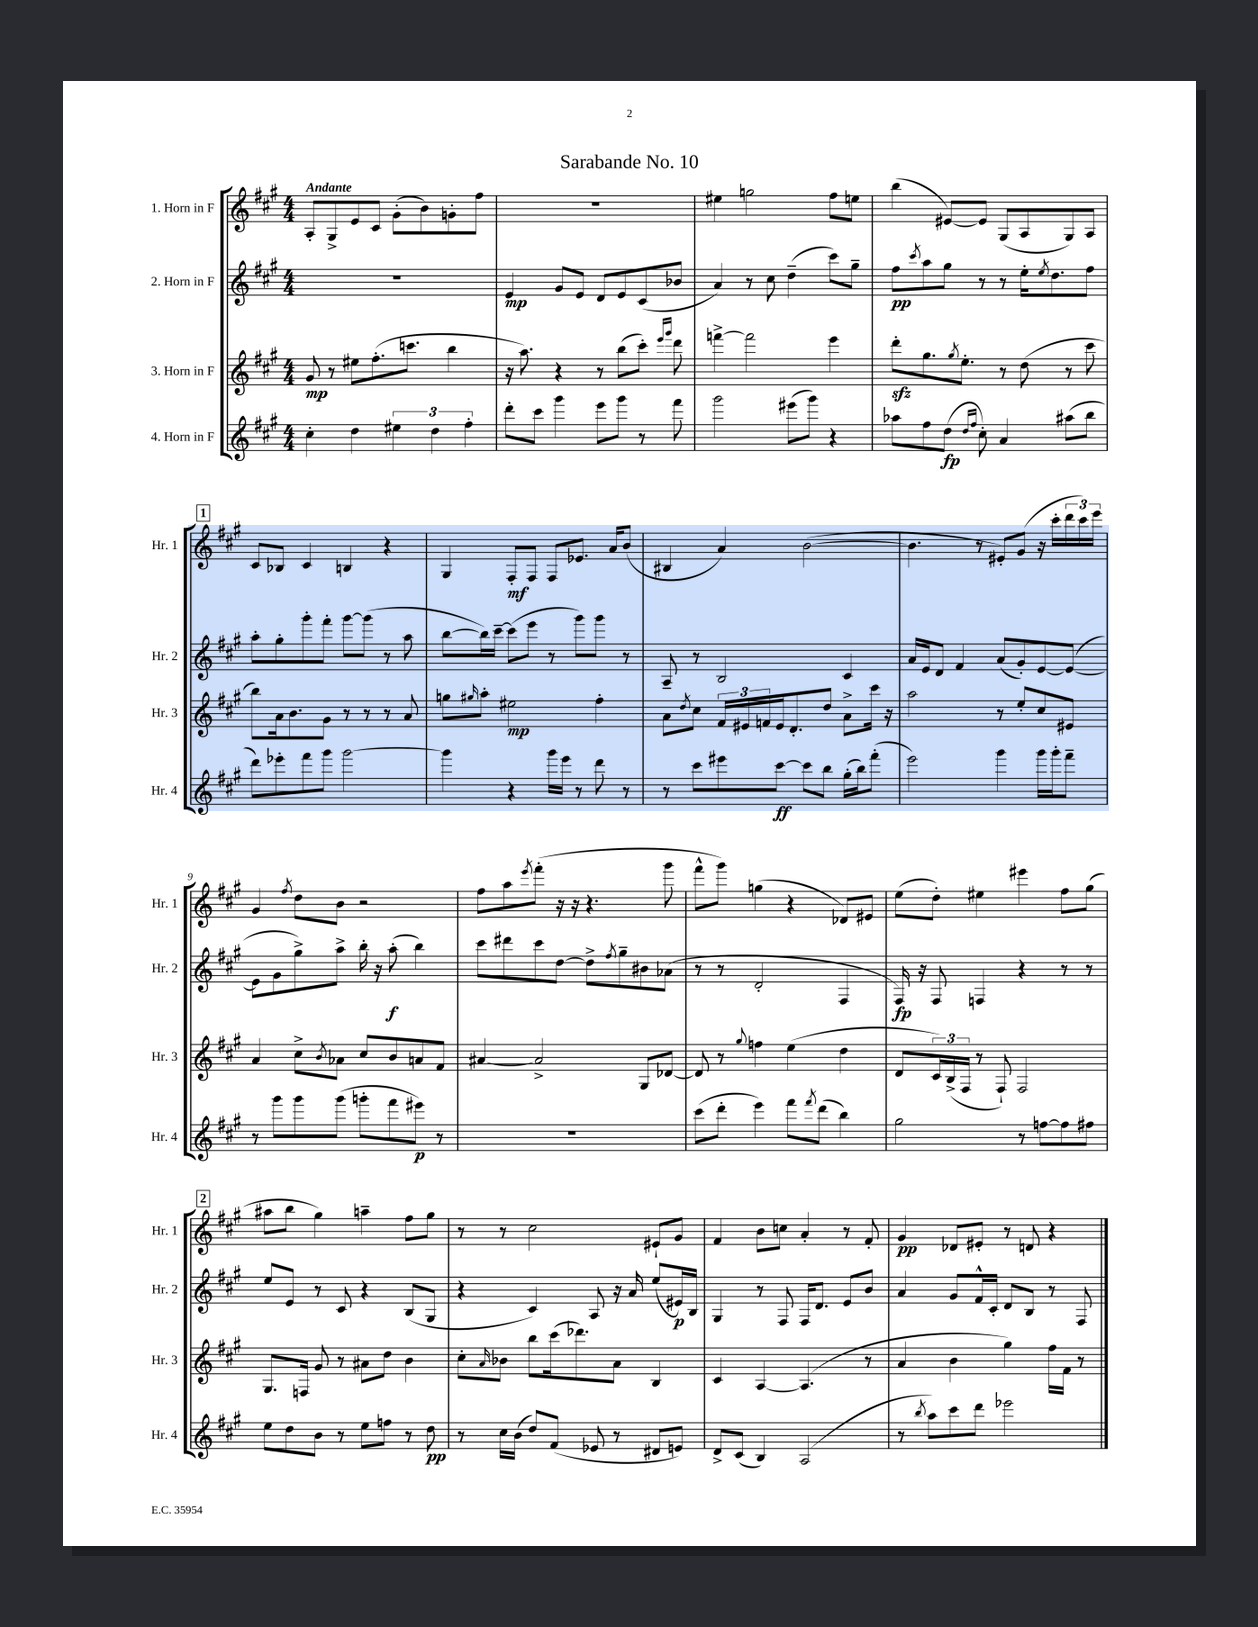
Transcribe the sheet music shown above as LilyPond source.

\header { title = "Sarabande No. 10" }
<<
\new StaffGroup <<
\new Staff = "s0" \with { instrumentName = "1. Horn in F" shortInstrumentName = "Hr. 1" } {
    \clef treble \key a \major \numericTimeSignature \time 4/4 \tempo "Andante"
    a8-. gis8-> e'8 cis'8 gis'8-.( b'8) g'8-. fis''8 |
    R1 |
    eis''4 g''2 fis''8 e''8 |
    b''4( eis'8~) eis'8 gis8( a8 gis8) a8 |
    \mark \markup { \box "1" } cis'8 bes8 cis'4 b4 r4 |
    gis4 fis8-.\mf fis8 fis8 ees'8. a'16 b'8( |
    bis4 a'4) b'2~( |
    b'4. r8 eis'8-.) gis'8( r16 cis'''16-. \tuplet 3/2 { d'''16 cis'''16) e'''16 } |
    gis'4 \acciaccatura { fis''8 } d''8 b'8 r2 |
    fis''8 a''8 \acciaccatura { e'''8 } fis'''8-.( r16 r16 r4. gis'''8 |
    fis'''8-^ gis'''8) g''4( r4 des'8) eis'8 |
    e''8( d''8-.) eis''4 eis'''4 fis''8 gis''8( |
    \mark \markup { \box "2" } ais''8 b''8 gis''4) a''4-- fis''8 gis''8 |
    r8 r8 cis''2 eis'8-! gis'8 |
    fis'4 b'8 c''8 a'4-. r8 fis'8-. |
    gis'4\pp des'8 eis'8-. r8 d'8 r4 \bar "|." |
}
\new Staff = "s1" \with { instrumentName = "2. Horn in F" shortInstrumentName = "Hr. 2" } {
    \clef treble \key a \major \numericTimeSignature \time 4/4
    R1 |
    e'4\mp gis'8 e'8 d'8 e'8 cis'8( bes'8 |
    a'4) r8 cis''8 d''4--( cis'''8) gis''8-- |
    fis''8\pp \acciaccatura { cis'''8 } a''8 gis''8 r8 r8 e''16-. \acciaccatura { e''8 } d''8. fis''8 |
    \mark \markup { \box "1" } a''8-. gis''8-. gis'''8-. fis'''8-. gis'''8~ gis'''8( r8 a''8 |
    b''8~ b''16) cis'''16~-- cis'''8( e'''8 r8 gis'''8) gis'''8 r8 |
    a8-- r8 b2 cis'4 |
    a'16 e'16 d'8 fis'4 a'8( gis'8-.) e'8~ e'8~( |
    e'8 gis'8 gis''8->) a''8-> b''16-. r16 a''8-.\f( b''4) |
    cis'''8 dis'''8 cis'''8 d''8~ d''8-> \acciaccatura { fis''8 } gis''8-- bis'8 aes'8( |
    r8 r8 d'2-. fis4 |
    fis16\fp) r16 fis8 f4 r4 r8 r8 |
    \mark \markup { \box "2" } e''8 e'8 r8 cis'8 r4 b8( gis8 |
    r4 cis'4) a8 r16 a'16 e''8( eis'16\p) b16 |
    gis4 r8 fis8 fis16 d'8. e'8 b'8 |
    a'4 gis'8 fis'16-^ cis'16-. d'8 b8 r8 fis8 \bar "|." |
}
\new Staff = "s2" \with { instrumentName = "3. Horn in F" shortInstrumentName = "Hr. 3" } {
    \clef treble \key a \major \numericTimeSignature \time 4/4
    gis'8\mp r8 eis''8 fis''8.-.( c'''8. b''4 |
    r16 a''8.) r4 r8 b''8( cis'''8-.) \grace { e'''16 gis'''16 } d'''8 |
    f'''4~-> f'''2 e'''4 |
    d'''8-.\sfz gis''8. \acciaccatura { gis''8 } e''8.-. r8 d''8( r8 cis'''8 |
    \mark \markup { \box "1" } b''8) a'16 b'8. gis'8 r8 r8 r8 a'8 |
    g''8 \grace { gis''16 } a''8-. eis''2\mp fis''4-. |
    a'8 \acciaccatura { d''8 } cis''8 \tuplet 3/2 { fis'16 eis'16 f'16 } eis'16 d'8.-. d''8 a'8-> cis'''16 r16 |
    a''2 r8 e''8-. cis''8 eis'8 |
    a'4 cis''8-> \acciaccatura { b'8 } aes'8 cis''8 b'8 a'8 fis'8 |
    ais'4~ ais'2-> gis8 des'8~ |
    des'8 r8 \appoggiatura { gis''8 } f''4 e''4( d''4 |
    d'8 \tuplet 3/2 { cis'16) b16->( fis16 } r8 fis8-!) fis2 |
    \mark \markup { \box "2" } gis8. f16 gis'8 r8 ais'8 d''8 b'4 |
    cis''8-. \grace { a'16 } bes'8 b''8 cis'''16( des'''8.) a'8 b4 |
    cis'4 a4~ a4.( r8 |
    a'4 b'4 gis''4) fis''16 fis'16 r8 \bar "|." |
}
\new Staff = "s3" \with { instrumentName = "4. Horn in F" shortInstrumentName = "Hr. 4" } {
    \clef treble \key a \major \numericTimeSignature \time 4/4
    cis''4-. d''4 \tuplet 3/2 { eis''4 d''4 fis''4-. } |
    d'''8-. cis'''8 gis'''4 e'''8 gis'''8 r8 fis'''8 |
    gis'''2 eis'''8( gis'''8) r4 |
    aes''8 fis''8 d''8\fp( \grace { d''16 fis''16 } cis''8-.) a'4 ais''8( b''8 |
    \mark \markup { \box "1" } d'''8) ees'''8-. fis'''8 gis'''8 gis'''2~ |
    gis'''4 r4 gis'''16 e'''16 r8 d'''8 r8 |
    r8 cis'''8 eis'''8 cis'''8~\ff cis'''8 b''8 gis''16-.( b''16) fis'''8-.( |
    e'''2) gis'''4 gis'''16 gis'''16-. fis'''8-- |
    r8 gis'''8 gis'''8 gis'''8( g'''8-. fis'''8 eis'''8\p) r8 |
    R1 |
    cis'''8( d'''8-. e'''4) fis'''8 \acciaccatura { fis'''8 } d'''8( b''4) |
    gis''2 r8 f''8~ f''8 fis''8 |
    \mark \markup { \box "2" } e''8 d''8 b'8 r8 e''8 f''8 r8 d''8\pp |
    r8 cis''16 b'16( d''8) fis'8( ees'8 r8 dis'8 e'8) |
    d'8-> cis'8( b4) a2( |
    r8 \acciaccatura { b''8 } a''8) cis'''8 d'''8 ees'''2 \bar "|." |
}
>>
>>
